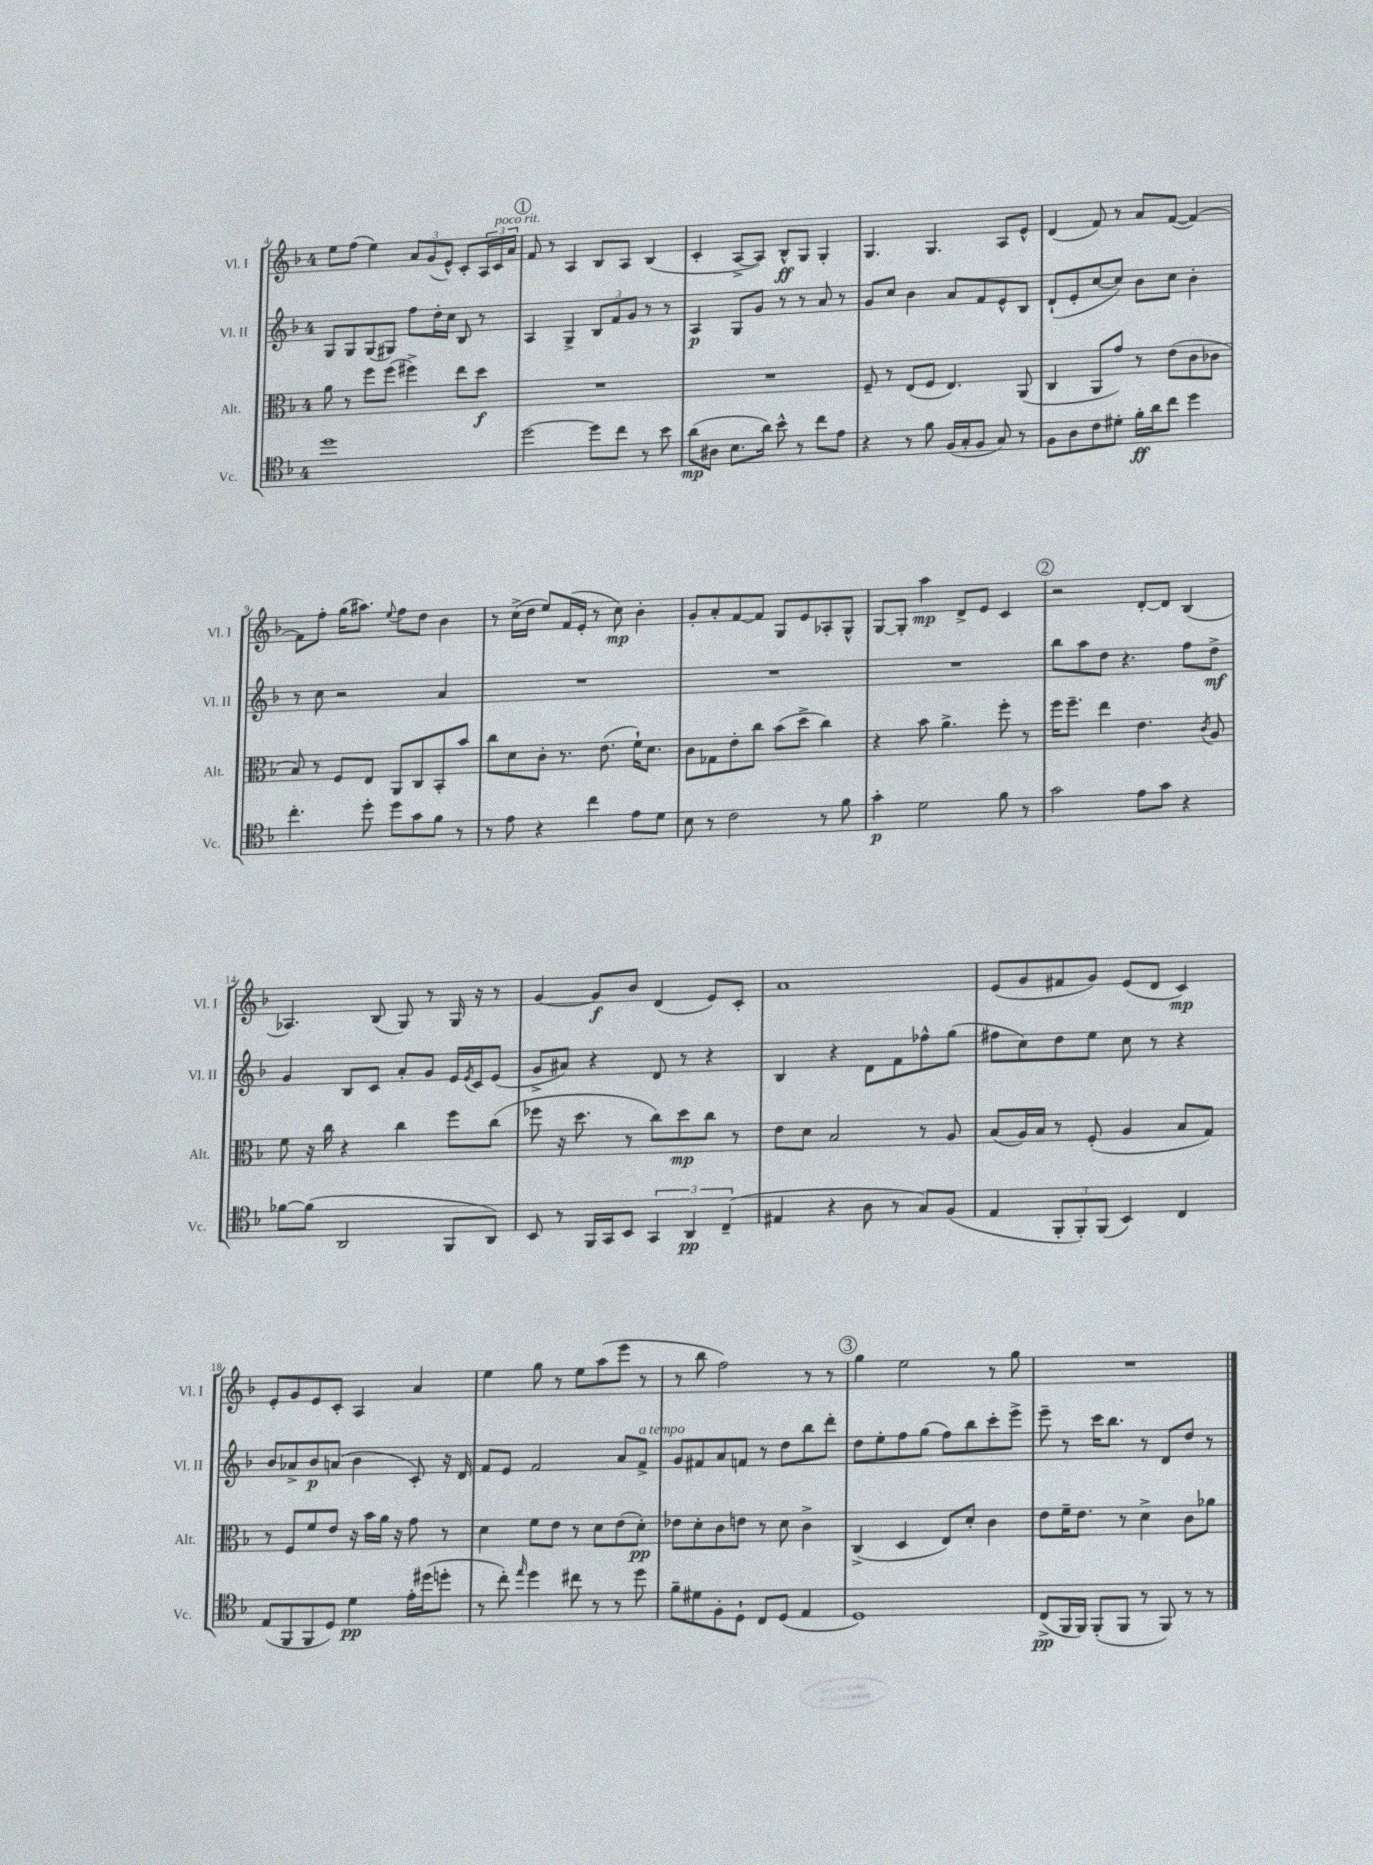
<<
\new StaffGroup <<
\new Staff = "s0" \with { instrumentName = "Vl. I" shortInstrumentName = "Vl. I" } {
    \clef treble \key f \major \once \override Staff.TimeSignature.style = #'single-digit \time 4/4
    e''8 f''8( e''4) \tuplet 3/2 { a'8 g'8( e'8-^) } c'8-. \tuplet 3/2 { a16 c'16^\markup { \italic "poco rit." } a'16 } |
    \mark \markup { \circle "1" } f'8 r8 a4 bes8 a8 bes4( |
    c'4-. a8~-> a8) bes8-^\ff g8 g4-. |
    g4. g4. a8 e'8-^ |
    d'4( f'8) r8 a'8 f'8~( f'4~) |
    f'8 f''8-. g''16( ais''8.) \appoggiatura { e''8 } f''8 d''8 bes'4 |
    r8 c''16->( d''16 e''8) f'16( e'16-. r8 c''8\mp) bes'4-. |
    g'8-. a'8-. f'8~ f'8 g8 e'8 aes8-. g8-^ |
    g8~ g8-. a''4\mp d'8-> e'8 c'4 |
    \mark \markup { \circle "2" } r2 d'8~-. d'8 bes4( |
    aes4.) bes8( g8) r8 g16 r16 r8 |
    g'4~ g'8\f bes'8 d'4( e'8) c'8-. |
    a'1 |
    e'8( g'8 fis'8 g'8) e'8( d'8 c'4\mp) |
    e'8-. g'8 e'8 c'8-. a4 a'4 |
    e''4 g''8 r8 e''8 a''8( e'''8 r8 |
    r8 bes''8 f''2) r8 r8 |
    \mark \markup { \circle "3" } g''4 e''2 r8 g''8 |
    R1 \bar "|." |
}
\new Staff = "s1" \with { instrumentName = "Vl. II" shortInstrumentName = "Vl. II" } {
    \clef treble \key f \major \once \override Staff.TimeSignature.style = #'single-digit \time 4/4
    g8 g8 g8( gis8) f''8 d''16-. c''16 bes8 r8 |
    \mark \markup { \circle "1" } a4 g4-> \tuplet 3/2 { bes8 f'8 g'8 } r8 r8 |
    a4\p g8 g'8 r8 r8 a'8 r8 |
    g'8 c''8 bes'4 a'8 f'8 e'8-^ bes8 |
    d'8-!( e'8-. c''8~ c''8) bes'8 c''8 bes'4-. |
    r8 c''8 r2 a'4 |
    R1 |
    R1 |
    R1 |
    \mark \markup { \circle "2" } bes''8 a''8 d''8 r4. f''8 d''8->\mf |
    g'4 bes8 c'8 a'8-. g'8 e'16 \acciaccatura { e'8 } c'16 e'8( |
    g'8-> ais'8) r4 d'8 r8 r4 |
    bes4 r4 d'8 f'8 fes''8-^ g''8( |
    fis''8 c''8) d''8 e''8 c''8 r8 r4 |
    bes'8 aes'8-> bes'8\p a'8( bes'4 c'8-.) r16 d'16 |
    f'8 e'8 f'2 a'8 f'8->^\markup { \italic "a tempo" } |
    g'8 fis'8 a'8 f'8 r8 d''8 bes''8 d'''8-. |
    \mark \markup { \circle "3" } d''8 e''8-. f''8 g''8( f''8) bes''8 c'''8-. e'''8-> |
    e'''8-- r8 c'''16 bes''8. r8 d'8 d''8 r8 \bar "|." |
}
\new Staff = "s2" \with { instrumentName = "Alt." shortInstrumentName = "Alt." } {
    \clef alto \key f \major \once \override Staff.TimeSignature.style = #'single-digit \time 4/4
    a'8 r8 f''8 f''8( fis''4->) e''8 d''8\f |
    \mark \markup { \circle "1" } R1 |
    R1 |
    f8-- r8 e8( f8 e4.) a,8( |
    c4 a,8 g'8) r8 e'8( c'8 ces'8 |
    bes8) r8 f8 e8 a,8 c8 bes,8-. bes'8 |
    c''8 d'8 c'8-. r8. e'8.( f'16-!) d'8. |
    c'8 ges8 e'8-. c''8 bes'8( d''8-> c''4) |
    r4 bes'8 a'4.-> f''8-. r8 |
    \mark \markup { \circle "2" } f''16 f''8.-- e''4 e'4. \acciaccatura { c'8 } a8 |
    f'8 r16 c''16 r4 c''4 f''8 c''8( |
    fes''8 r16 d''8. r8 c''8) d''8\mp c''8 r8 |
    e'8 d'8 bes2 r8 a8 |
    bes8( a16) bes16 r8 f8-.( a4 bes8 g8) |
    r8 f8 f'8 e'8 r16 bes'16 a'16 r16 g'8 r8 |
    d'4 f'8 e'8 r8 d'8 e'8( d'8-.\pp) |
    ees'8 d'8-. c'8 e'8 r8 d'8 c'4-> |
    \mark \markup { \circle "3" } c4->( d4 e8) d'8-. c'4 |
    e'8 f'16-- e'8. r8 d'4-> c'8 aes'8 \bar "|." |
}
\new Staff = "s3" \with { instrumentName = "Vc." shortInstrumentName = "Vc." } {
    \clef tenor \key f \major \once \override Staff.TimeSignature.style = #'single-digit \time 4/4
    d''1 |
    \mark \markup { \circle "1" } d''2~ d''8 c''8 r8 bes'8 |
    a'8\mp( ais8 bes8. a'16) bes'8-^ r8 c''8 e'8 |
    r4 r8 f'8 f16( g16-. f8 g8) r8 |
    f8 a8 c'8 dis'8-. f'16-.\ff a'16 c''8 d''4 |
    c''4.-. d''8-. d''8 g'8 f'8 r8 |
    r8 e'8 r4 c''4 e'8 d'8 |
    bes8 r8 c'2 r8 f'8 |
    g'4-.\p d'2 f'8 r8 |
    \mark \markup { \circle "2" } g'2 e'8 g'8 r4 |
    fes'8~ fes'8( a,2 f,8 a,8) |
    bes,8 r8 f,16 g,16 bes,8 \tuplet 3/2 { g,4 a,4\pp c4--( } |
    eis4 r4 a8 r8 g8) f8( |
    e4 \tuplet 3/2 { f,8-. f,8-.) f,8( } bes,4) c4 |
    e8( f,8 f,8 d8) d'4\pp e'16-. dis''16( d''8-. |
    r8 c''8-.) \grace { e''16 } d''4 cis''8 r8 r8 d''8 |
    f'8-- dis'8 f8-. d8-! c8 d8( e4 |
    \mark \markup { \circle "3" } d1) |
    c8->\pp( f,16 f,16) f,8-.( f,8 r8 f,8) r8 r8 \bar "|." |
}
>>
>>
\layout { \context { \Score currentBarNumber = #4 } }
